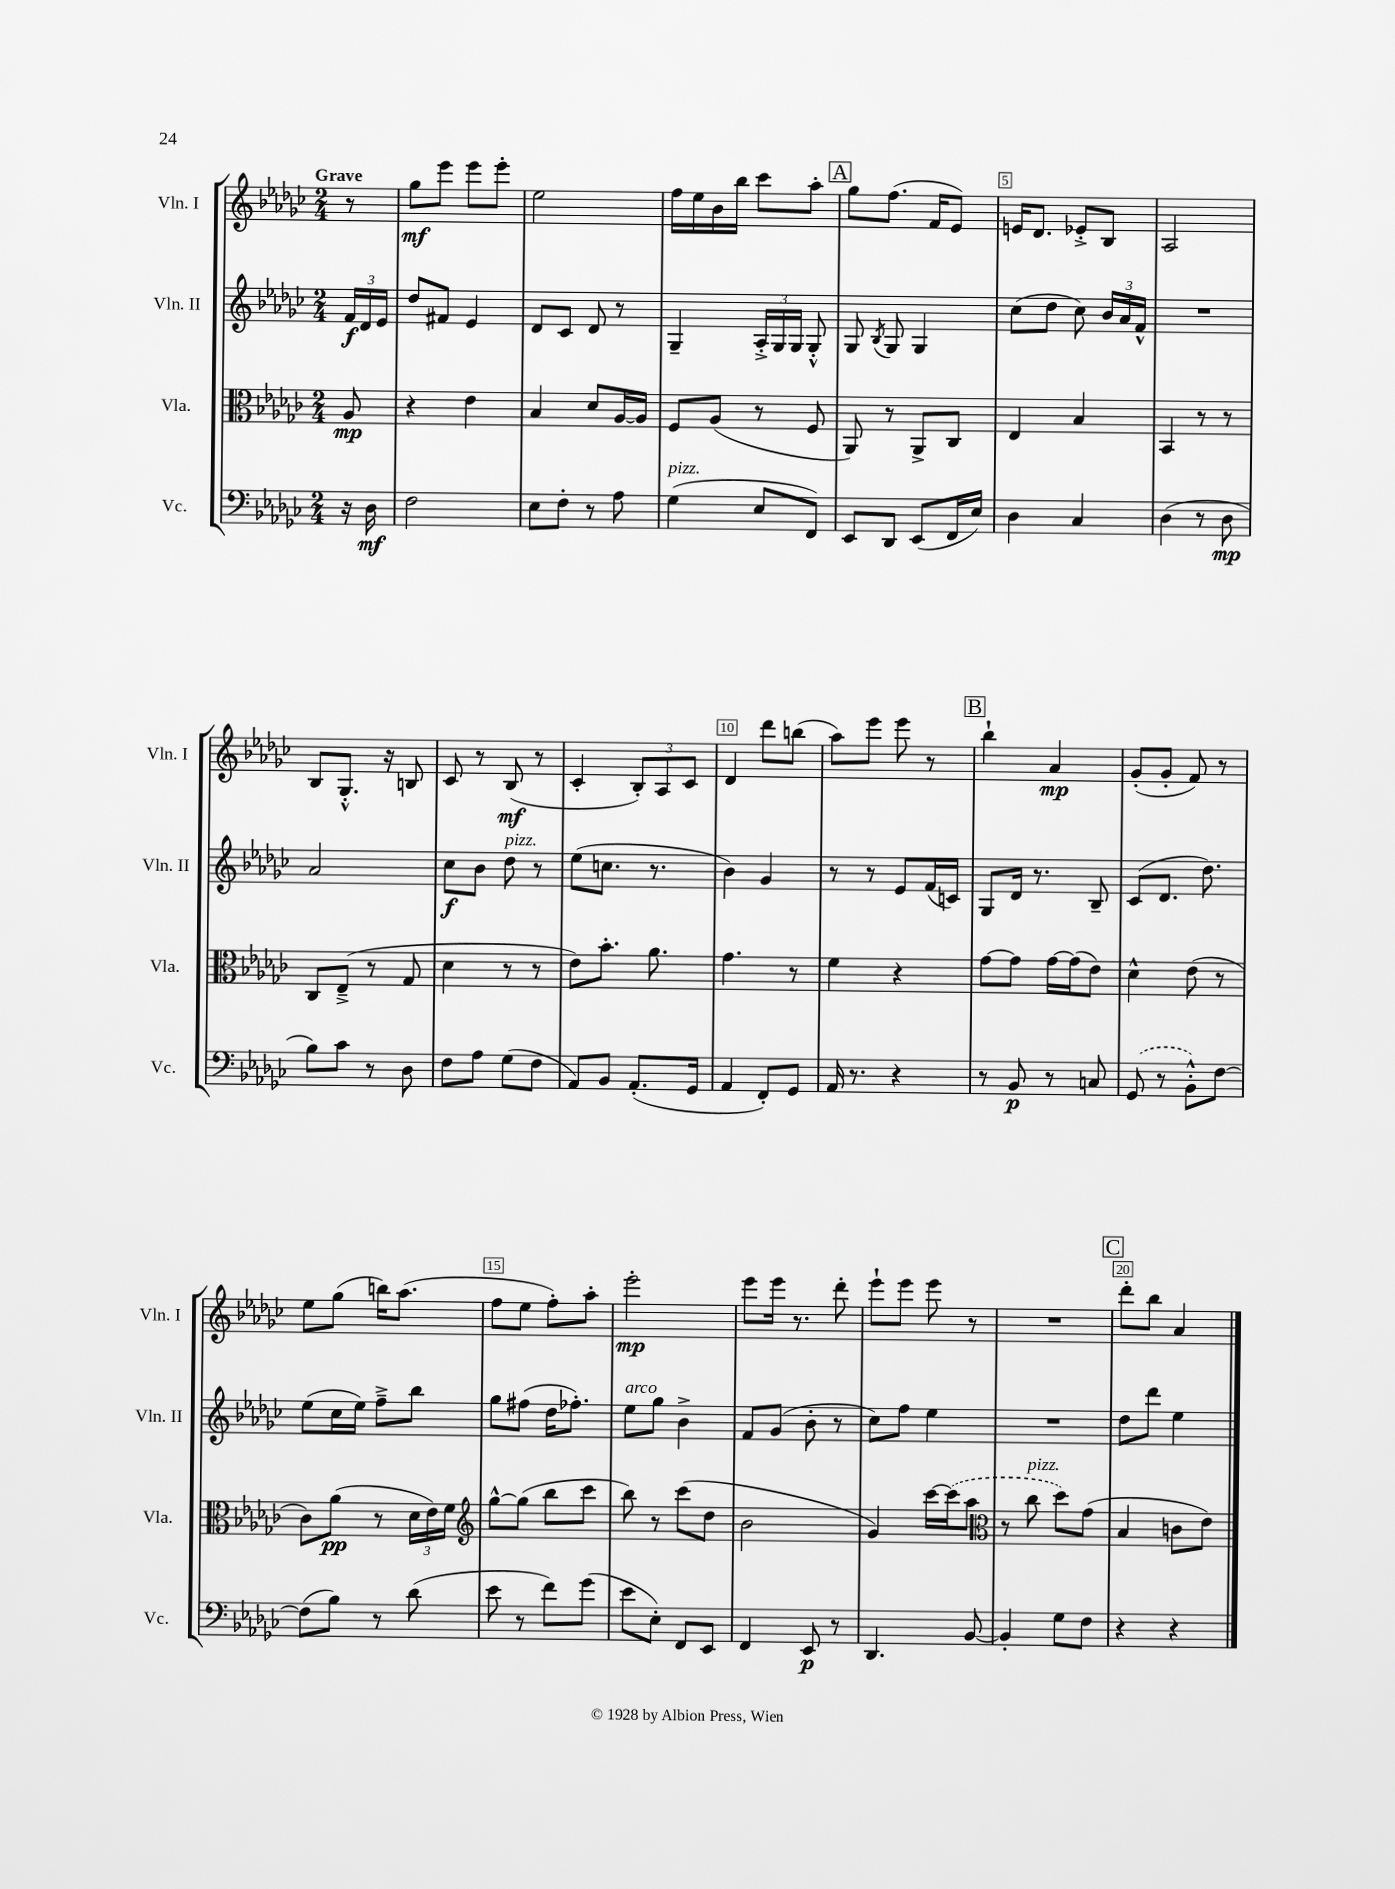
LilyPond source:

<<
\new StaffGroup <<
\new Staff = "s0" \with { instrumentName = "Vln. I" shortInstrumentName = "Vln. I" } {
    \clef treble \key ges \major \numericTimeSignature \time 2/4 \partial 8 \tempo "Grave"
    \autoBeamOff r8 |
    ges''8[\mf ees'''8] ees'''8[ ees'''8]-. |
    ees''2 |
    f''16[ ees''16 bes'16 bes''16] ces'''8[ aes''8]-. |
    \mark \markup { \box "A" } ges''8[ f''8.]( f'16[ ees'8]) |
    e'16[ des'8.] ees'8[-.-> bes8] |
    aes2 |
    bes8[ ges8.]-.-^ r16 b8 |
    ces'8 r8 bes8\mf( r8 |
    ces'4-. \tuplet 3/2 { bes8[-.) aes8 ces'8] } |
    des'4 des'''8[ b''8]( |
    aes''8[) ees'''8] ees'''8 r8 |
    \mark \markup { \box "B" } bes''4-! aes'4\mp |
    ges'8[-.( ges'8]-. f'8) r8 |
    ees''8[ ges''8]( b''16[) aes''8.]( |
    f''8[ ees''8] f''8[-.) aes''8]-. |
    ees'''2-.\mp |
    ees'''8[ ees'''16] r8. des'''8-. |
    ees'''8[-! ees'''8] ees'''8 r8 |
    R2 |
    \mark \markup { \box "C" } des'''8[-. bes''8] aes'4 \bar "|." |
}
\new Staff = "s1" \with { instrumentName = "Vln. II" shortInstrumentName = "Vln. II" } {
    \clef treble \key ges \major \numericTimeSignature \time 2/4 \partial 8
    \autoBeamOff \tuplet 3/2 { f'16[\f des'16 ees'16] } |
    des''8[ fis'8] ees'4 |
    des'8[ ces'8] des'8 r8 |
    ges4-- \tuplet 3/2 { aes16[-.-> ges16 ges16] } ges8-.-^ |
    \mark \markup { \box "A" } ges8 \acciaccatura { bes8 } ges8 ges4 |
    ces''8[( des''8] ces''8) \tuplet 3/2 { bes'16[ aes'16 f'16]-^ } |
    R2 |
    aes'2 |
    ces''8[\f bes'8] des''8^\markup { \italic "pizz." } r8 |
    ees''8[( c''8.] r8. |
    bes'4) ges'4 |
    r8 r8 ees'8[ f'16( c'16]) |
    \mark \markup { \box "B" } ges8[ des'16] r8. bes8-- |
    ces'8[( des'8.] des''8.) |
    ees''8[( ces''16 ees''16]) f''8[---> bes''8] |
    ges''8[ fis''8]( des''16[ fes''8.]-.) |
    ees''8[^\markup { \italic "arco" } ges''8] bes'4-> |
    f'8[ ges'8]( bes'8-. r8 |
    ces''8[) f''8] ees''4 |
    R2 |
    \mark \markup { \box "C" } des''8[ des'''8] ees''4 \bar "|." |
}
\new Staff = "s2" \with { instrumentName = "Vla." shortInstrumentName = "Vla." } {
    \clef alto \key ges \major \numericTimeSignature \time 2/4 \partial 8
    \autoBeamOff aes8\mp |
    r4 ees'4 |
    bes4 des'8[ aes16~ aes16] |
    f8[ aes8]( r8 f8 |
    \mark \markup { \box "A" } aes,8) r8 aes,8[-> ces8] |
    ees4 bes4 |
    bes,4 r8 r8 |
    ces8[ ees8]--->( r8 ges8 |
    des'4 r8 r8 |
    ees'8[) bes'8.]-. aes'8. |
    ges'4. r8 |
    f'4 r4 |
    \mark \markup { \box "B" } ges'8[~ ges'8] ges'16[~ ges'16( ees'8]) |
    des'4-^ ees'8( r8 |
    ces'8[) aes'8]\pp( r8 \tuplet 3/2 { des'16[ ees'16) f'16] } |
    \clef treble ges''8[~-^ ges''8]( bes''8[ ces'''8] |
    bes''8) r8 ces'''8[( des''8] |
    bes'2 |
    ges'4) ces'''16[~ \once \slurDashed ces'''16( aes''8] |
    \clef alto r8 ces''8^\markup { \italic "pizz." } des''8[) ges'8]( |
    \mark \markup { \box "C" } bes4 c'8[ ees'8]) \bar "|." |
}
\new Staff = "s3" \with { instrumentName = "Vc." shortInstrumentName = "Vc." } {
    \clef bass \key ges \major \numericTimeSignature \time 2/4 \partial 8
    \autoBeamOff r16 des16\mf |
    f2 |
    ees8[ f8]-. r8 aes8 |
    ges4^\markup { \italic "pizz." }( ees8[ f,8]) |
    \mark \markup { \box "A" } ees,8[ des,8] ees,8[( f,16 ees16]) |
    des4 ces4 |
    des4( r8 des8\mp |
    bes8[) ces'8] r8 des8 |
    f8[ aes8] ges8[( f8] |
    aes,8[) bes,8] aes,8.[-.( ges,16] |
    aes,4 f,8[-.) ges,8] |
    aes,16 r8. r4 |
    \mark \markup { \box "B" } r8 bes,8\p r8 c8 |
    \once \slurDashed ges,8( r8 bes,8[-.-^) f8]~ |
    f8[( bes8]) r8 des'8( |
    ees'8 r8 f'8[) ges'8]( |
    ees'8[ ees8]-.) f,8[ ees,8] |
    f,4 ees,8\p r8 |
    des,4. bes,8~ |
    bes,4-. ges8[ f8] |
    \mark \markup { \box "C" } r4 r4 \bar "|." |
}
>>
>>
\layout { \context { \Score \override BarNumber.break-visibility = ##(#f #t #t) barNumberVisibility = #(every-nth-bar-number-visible 5) \override BarNumber.stencil = #(make-stencil-boxer 0.1 0.3 ly:text-interface::print) } }
